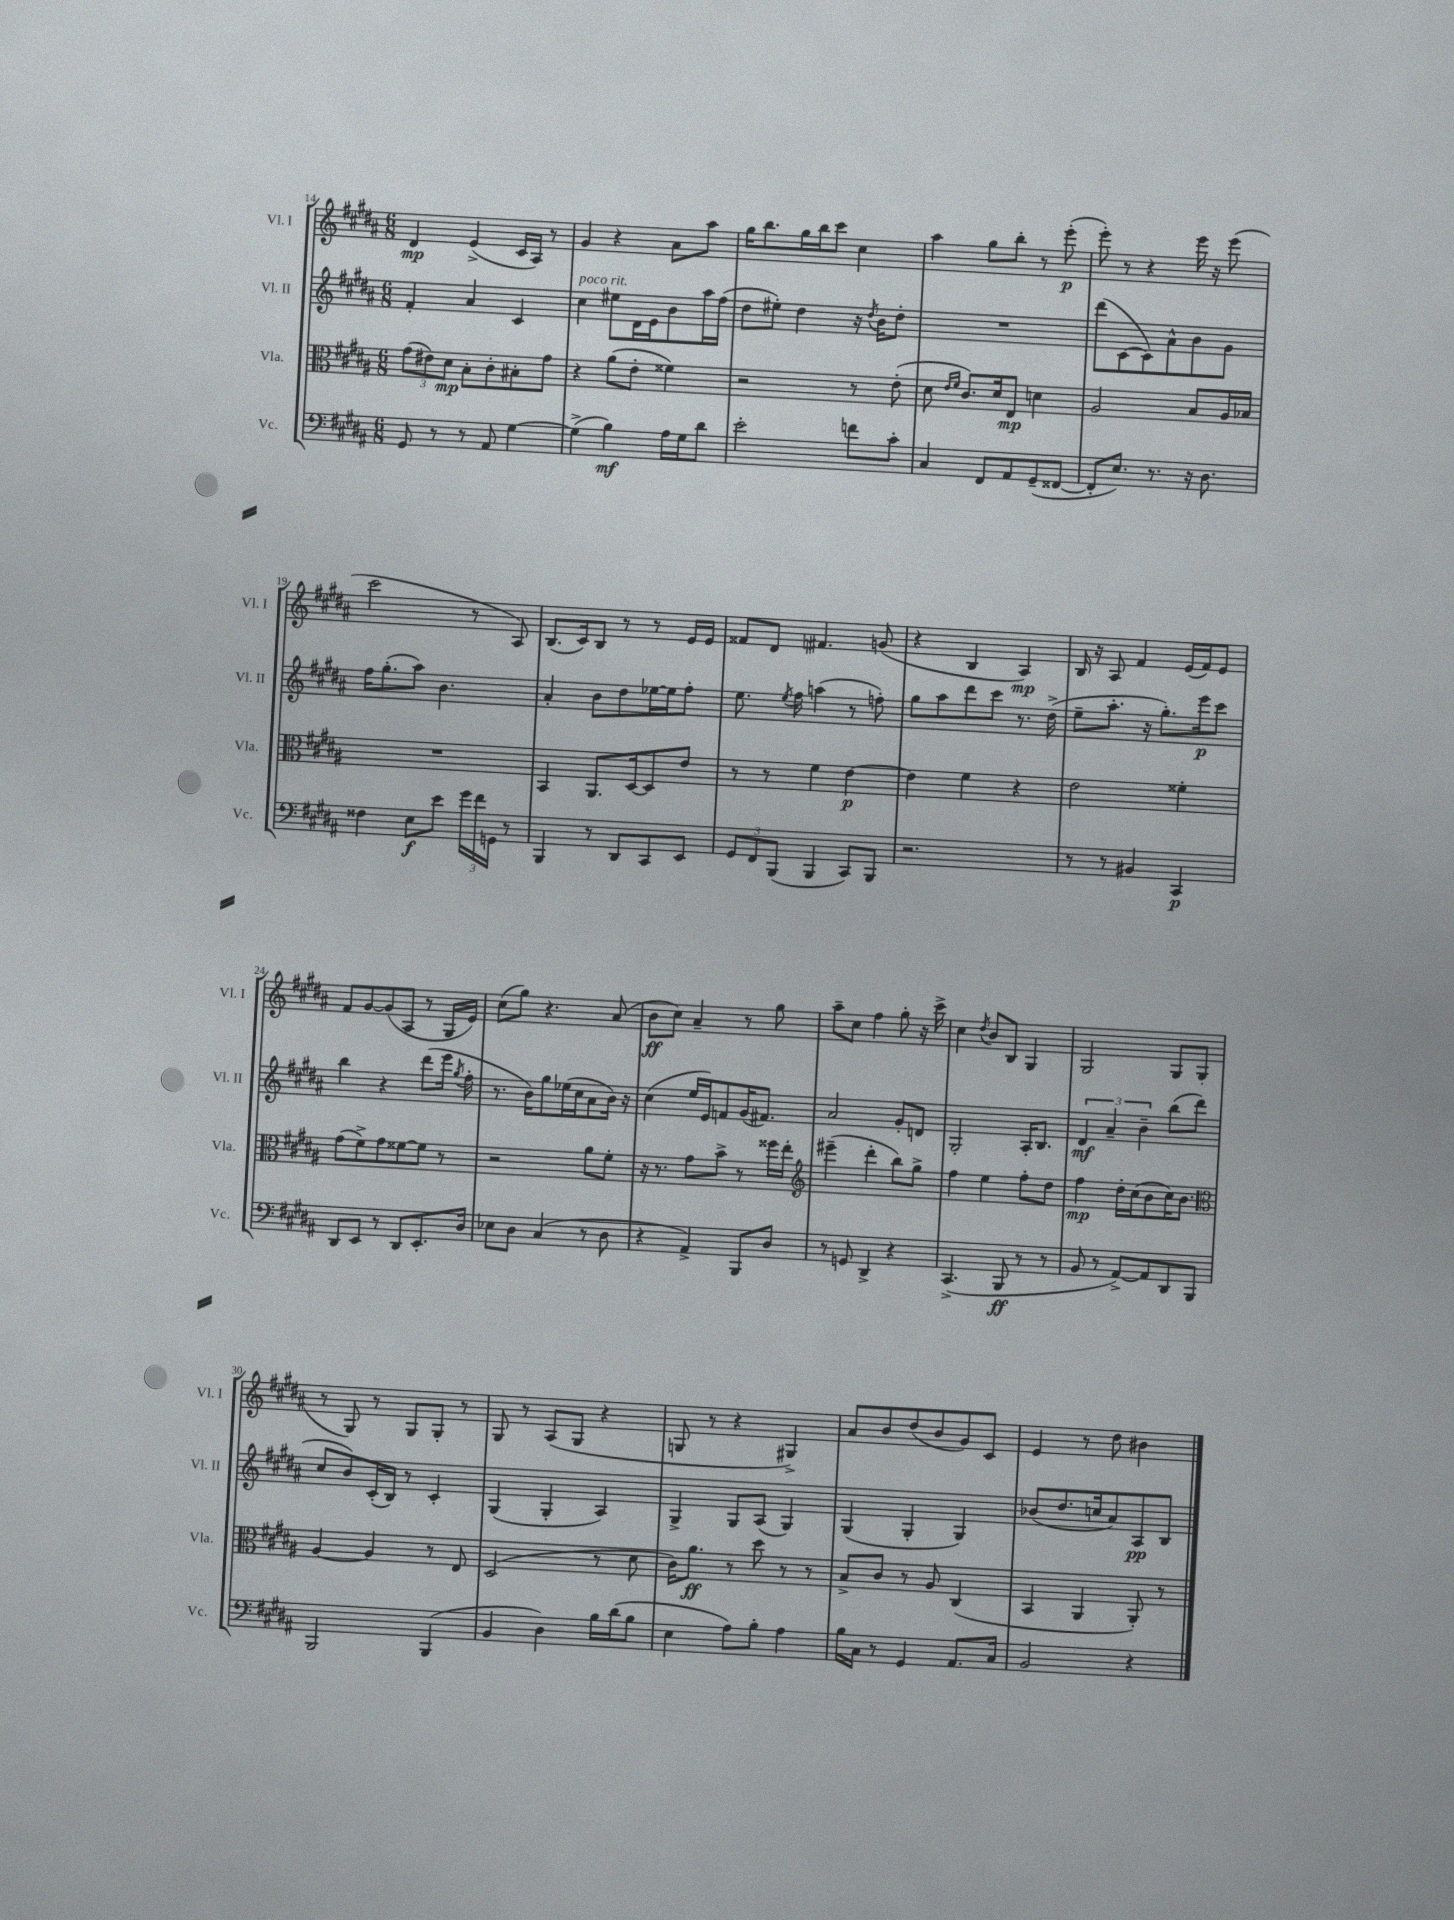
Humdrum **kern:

**kern	**dynam	**kern	**dynam	**kern	**dynam	**kern	**dynam
*part4	*part4	*part3	*part3	*part2	*part2	*part1	*part1
*staff4	*staff4	*staff3	*staff3	*staff2	*staff2	*staff1	*staff1
*I"Vc.	*	*I"Vla.	*	*I"Vl. II	*	*I"Vl. I	*
*I'Vc.	*	*I'Vla.	*	*I'Vl. II	*	*I'Vl. I	*
*clefF4	*	*clefC3	*	*clefG2	*	*clefG2	*
*k[f#c#g#d#a#]	*	*k[f#c#g#d#a#]	*	*k[f#c#g#d#a#]	*	*k[f#c#g#d#a#]	*
*M6/8	*	*M6/8	*	*M6/8	*	*M6/8	*
=14	=14	=14	=14	=14	=14	=14	=14
8GG#/	.	(12g#\L	.	4f#'/	.	4d#/	mp
.	.	12e#X\)	.	.	.	.	.
8r	.	.	.	.	.	.	.
.	.	12d#\J	mp	.	.	.	.
8r	.	8B'\L	.	4a#/	.	(4e^/	.
8AA#/	.	8c#'\	.	.	.	.	.
[4G#\	.	8B#X'\	.	4c#/	.	16c#/LL	.
.	.	.	.	.	.	16A#/JJ)	.
.	.	8g#\J	.	.	.	8r	.
=15	=15	=15	=15	=15	=15	=15	=15
!	!	!	!	!LO:TX:a:i:t=poco rit.	!	!	!
(4G#^\]	.	4r	.	4cc#\	.	4g#/	.
4B\)	mf	(8a#\L	.	8ee#X\L	.	4r	.
.	.	8e'\J	.	16d#\L	.	.	.
.	.	.	.	16e\J	.	.	.
16A#\LL	.	4f##X\)	.	8b\	.	8a#\L	.
16G#\J	.	.	.	.	.	.	.
8d#\J	.	.	.	16aa#\L	.	8aa#\J	.
.	.	.	.	(16ff#\JJ	.	.	.
=16	=16	=16	=16	=16	=16	=16	=16
2e'\	.	2r	.	8dd#\L	.	16gg#\KL	.
.	.	.	.	.	.	8.bb\	.
.	.	.	.	8ee#X'\J)	.	.	.
.	.	.	.	4dd#\	.	16gg#\L	.
.	.	.	.	.	.	16bb\J	.
.	.	.	.	.	.	8ccc#\J	.
8fn\L	.	8r	.	16r	.	4cc#\	.
.	.	.	.	8qdd#/	.	.	.
.	.	.	.	16b\KL	.	.	.
8c#'\J	.	(8e'\	.	8dd#'\J	.	.	.
=17	=17	=17	=17	=17	=17	=17	=17
4C#/	.	8d#\	.	2.r	.	4aa#\	.
.	.	16qqe/LL	.	.	.	.	.
.	.	16qqf#/JJ	.	.	.	.	.
.	.	8.c#/L)	.	.	.	.	.
8FF#/L	.	.	.	.	.	8gg#\L	.
.	.	16d#/k	.	.	.	.	.
8AA#/	.	8E/J	mp	.	.	8bb'\J	.
(8GG#~/	.	4dn\	.	.	.	8r	.
[8FF##X/J	.	.	.	.	.	(8eee'\	p
=18	=18	=18	=18	=18	=18	=18	=18
8FF##'/L]	.	2A#/	.	(8ddd#\L	.	8eee'\)	.
8.E/J)	.	.	.	[8c#\	.	8r	.
.	.	.	.	8c#\])	.	4r	.
8.r	.	.	.	.	.	.	.
.	.	.	.	8a#^^\	.	.	.
16r	.	8B/L	.	8b\	.	16eee\	.
8.D#\	.	.	.	.	.	16r	.
.	.	16A#/L	.	8g#\J	.	(8eee\	.
.	.	16B-X/JJ	.	.	.	.	.
!!LO:LB:g=z
=19	=19	=19	=19	=19	=19	=19	=19
4F##X\	.	2.r	.	16ff#\KL	.	2ccc#\	.
.	.	.	.	(8.gg#'\	.	.	.
8E\L	f	.	.	8aa#\J)	.	.	.
8e\J	.	.	.	4.b\	.	.	.
24g#\LL	.	.	.	.	.	8r	.
24f#\	.	.	.	.	.	.	.
24GGn\JJ	.	.	.	.	.	.	.
8r	.	.	.	.	.	8A#/)	.
=20	=20	=20	=20	=20	=20	=20	=20
4BBB/	.	4BB/	.	4a#'/	.	(8.B/L	.
.	.	.	.	.	.	16c#/k)	.
8r	.	8.AA#/L	.	8b\L	.	8B/J	.
8DD#/L	.	.	.	8dd#\	.	8r	.
.	.	[16D#/k	.	.	.	.	.
8CC#/	.	8D#/]	.	[16ee-X\L	.	8r	.
.	.	.	.	16ee-\J]	.	.	.
8EE/J	.	8e/J	.	8ff#'\J	.	16e/LL	.
.	.	.	.	.	.	16e/JJ	.
=21	=21	=21	=21	=21	=21	=21	=21
12GG#/L	.	8r	.	8.ee\	.	8f##X/L	.
12FF#/	.	.	.	.	.	.	.
.	.	8r	.	.	.	8d#/J	.
(12BBB/J	.	.	.	.	.	.	.
.	.	.	.	8qee/	.	.	.
.	.	.	.	16ff#\	.	.	.
4BBB/	.	4f#\	.	(4aan\	.	4.f#X/	.
8CC#/L)	.	[4e\	p	8r	.	.	.
8BBB/J	.	.	.	8ffn'\)	.	(8gn/	.
=22	=22	=22	=22	=22	=22	=22	=22
2.r	.	4e\]	.	8gg#\L	.	4r	.
.	.	.	.	8aa#\	.	.	.
.	.	4f#\	.	8ddd#\	.	4B/	.
.	.	.	.	8ccc#\J	.	.	.
.	.	4r	.	8.r	.	4A#/)	mp
.	.	.	.	(16dd#^\	.	.	.
=23	=23	=23	=23	=23	=23	=23	=23
8r	.	2e\	.	8ee~\L	.	16B/	.
.	.	.	.	.	.	16r	.
8r	.	.	.	8.aa#'\J	.	8A#/	.
4BB#X/	.	.	.	.	.	4f#/	.
.	.	.	.	16r	.	.	.
.	.	.	.	8.gg#'\L)	.	.	.
4CC#/	p	4f##X'\	.	.	.	(16e/LL	.
.	.	.	.	16eee\k	p	16f#/J)	.
.	.	.	.	8ccc#\J	.	8e/J	.
!!LO:LB:g=z
=24	=24	=24	=24	=24	=24	=24	=24
8DD#/L	.	(8g#\L	.	4bb\	.	8f#/L	.
8EE/J	.	8f#^\)	.	.	.	[8g#/	.
8r	.	8g#\	.	4r	.	(8g#/]	.
8DD#/L	.	[8f##X\	.	.	.	8A#/J	.
8.EE'/	.	8f##\J]	.	(8ddd#\L	.	8r	.
.	.	8r	.	16eee\Jk	.	16G#/LL	.
.	.	.	.	8qgg#/	.	.	.
16D#/Jk	.	.	.	16ff#'\	.	16e/JJ)	.
=25	=25	=25	=25	=25	=25	=25	=25
8E-X\L	.	2r	.	8.r	.	(8cc#\L	.
8D#\J	.	.	.	.	.	8gg#\J)	.
.	.	.	.	16b\KL)	.	.	.
(4C#/	.	.	.	8gg#\	.	4.r	.
.	.	.	.	(16ee-X\L	.	.	.
.	.	.	.	16cc#\J	.	.	.
8r	.	8a#\L	.	8a#\	.	.	.
8D#\	.	8f#'\J	.	16b\Jk)	.	(8a#/	.
.	.	.	.	16r	.	.	.
=26	=26	=26	=26	=26	=26	=26	=26
4r	.	16r	.	(4cc#\	.	8b\L	ff
.	.	8.r	.	.	.	.	.
.	.	.	.	.	.	8cc#\J)	.
4AA#^/)	.	8g#\L	.	16ee/LL	.	4a#~/	.
.	.	.	.	16e/J)	.	.	.
.	.	8b^\J	.	8fn/	.	.	.
8BBB/L	.	8r	.	(16g#/K	.	8r	.
.	.	.	.	8.f#X/J)	.	.	.
8D#/J	.	16ff##X\LL	.	.	.	8gg#\	.
.	.	16ee'\JJ	.	.	.	.	.
=27	=27	=27	=27	=27	=27	=27	=27
*	*	*clefG2	*	*	*	*	*
8r	.	(4eee#X~\	.	2a#/	.	8aa#~\L	.
8GGn/	.	.	.	.	.	8cc#\J	.
4DD#^/	.	4ddd#'\	.	.	.	4ff#\	.
4r	.	8bb\L)	.	8g#'/L	.	8gg#'\	.
.	.	8gg#^\J	.	8dn/J	.	16r	.
.	.	.	.	.	.	16ccc#^\	.
=28	=28	=28	=28	=28	=28	=28	=28
(4.CC#^/	.	4ff#\	.	2G#'/	.	4cc#\	.
.	.	.	.	.	.	8qdd#/	.
.	.	4ee\	.	.	.	8b/L	.
8BBB/	ff	.	.	.	.	8B/J	.
8r	.	8ff#'\L	.	16A#'/KL	.	4G#/	.
.	.	.	.	8.B/J	.	.	.
8r	.	8dd#\J	.	.	.	.	.
=29	=29	=29	=29	=29	=29	=29	=29
8BB/	.	4ff#\	mp	6d#/	mf	2G#/	.
8r	.	.	.	.	.	.	.
.	.	.	.	6a#~/	.	.	.
[8AA#^/L)	.	16dd#'\LL	.	.	.	.	.
.	.	(16cc#\J	.	.	.	.	.
.	.	.	.	6b~\	.	.	.
8AA#/]	.	8b\	.	.	.	.	.
8DD#/	.	16cc#\K)	.	(8bb\L	.	8G#/L	.
.	.	8.b\J	.	.	.	.	.
8BBB/J	.	.	.	8ddd#\J	.	(8G#/J	.
!!LO:LB:g=z
=30	=30	=30	=30	=30	=30	=30	=30
*	*	*clefC3	*	*	*	*	*
2BBB/	.	[4A#/	.	8cc#/L	.	8r	.
.	.	.	.	8b/)	.	8G#/)	.
.	.	4A#/]	.	(16c#'/L	.	8r	.
.	.	.	.	16B/JJ)	.	.	.
.	.	.	.	8r	.	8G#/L	.
(4BBB/	.	8r	.	4c#'/	.	8G#'/J	.
.	.	8E/	.	.	.	8r	.
=31	=31	=31	=31	=31	=31	=31	=31
4BB/	.	(2D#/	.	(4G#/	.	8G#/	.
.	.	.	.	.	.	8r	.
4D#\)	.	.	.	4G#'/	.	(8A#/L	.
.	.	.	.	.	.	8G#/J	.
16B\LL	.	8r	.	4A#/)	.	4r	.
(16d#\J	.	.	.	.	.	.	.
8B\J	.	8d#\	.	.	.	.	.
=32	=32	=32	=32	=32	=32	=32	=32
4E\	.	16c#\KL)	.	4G#^/	.	8Gn/	.
.	.	8.a#\J	ff	.	.	.	.
.	.	.	.	.	.	8r	.
8A#\L)	.	8r	.	8G#/L	.	4r	.
8B'\J	.	8dd#\	.	(8A#/J	.	.	.
4A#\	.	8r	.	4G#/)	.	4G#X^/)	.
.	.	8r	.	.	.	.	.
=33	=33	=33	=33	=33	=33	=33	=33
16B\LL	.	8B^/L	.	(4G#/	.	8a#/L	.
16C#\JJ	.	.	.	.	.	.	.
8r	.	8c#/J	.	.	.	8b/	.
4GG#/	.	8r	.	4G#'/	.	(8dd#/	.
.	.	8A#/	.	.	.	8b/	.
8.AA#/L	.	(4C#/	.	4G#/)	.	8g#/)	.
.	.	.	.	.	.	8c#/J	.
16C#/Jk	.	.	.	.	.	.	.
=34	=34	=34	=34	=34	=34	=34	=34
2BB/	.	4BB/	.	(8b-X/L	.	4e/	.
.	.	.	.	8.dd#/	.	.	.
.	.	4AA#/	.	.	.	8r	.
.	.	.	.	16ccn/k	.	.	.
.	.	.	.	8a#/)	.	8dd#\	.
4r	.	8AA#'/)	.	8A#/	pp	4b#X\	.
.	.	8r	.	8B/J	.	.	.
==	==	==	==	==	==	==	==
*-	*-	*-	*-	*-	*-	*-	*-
